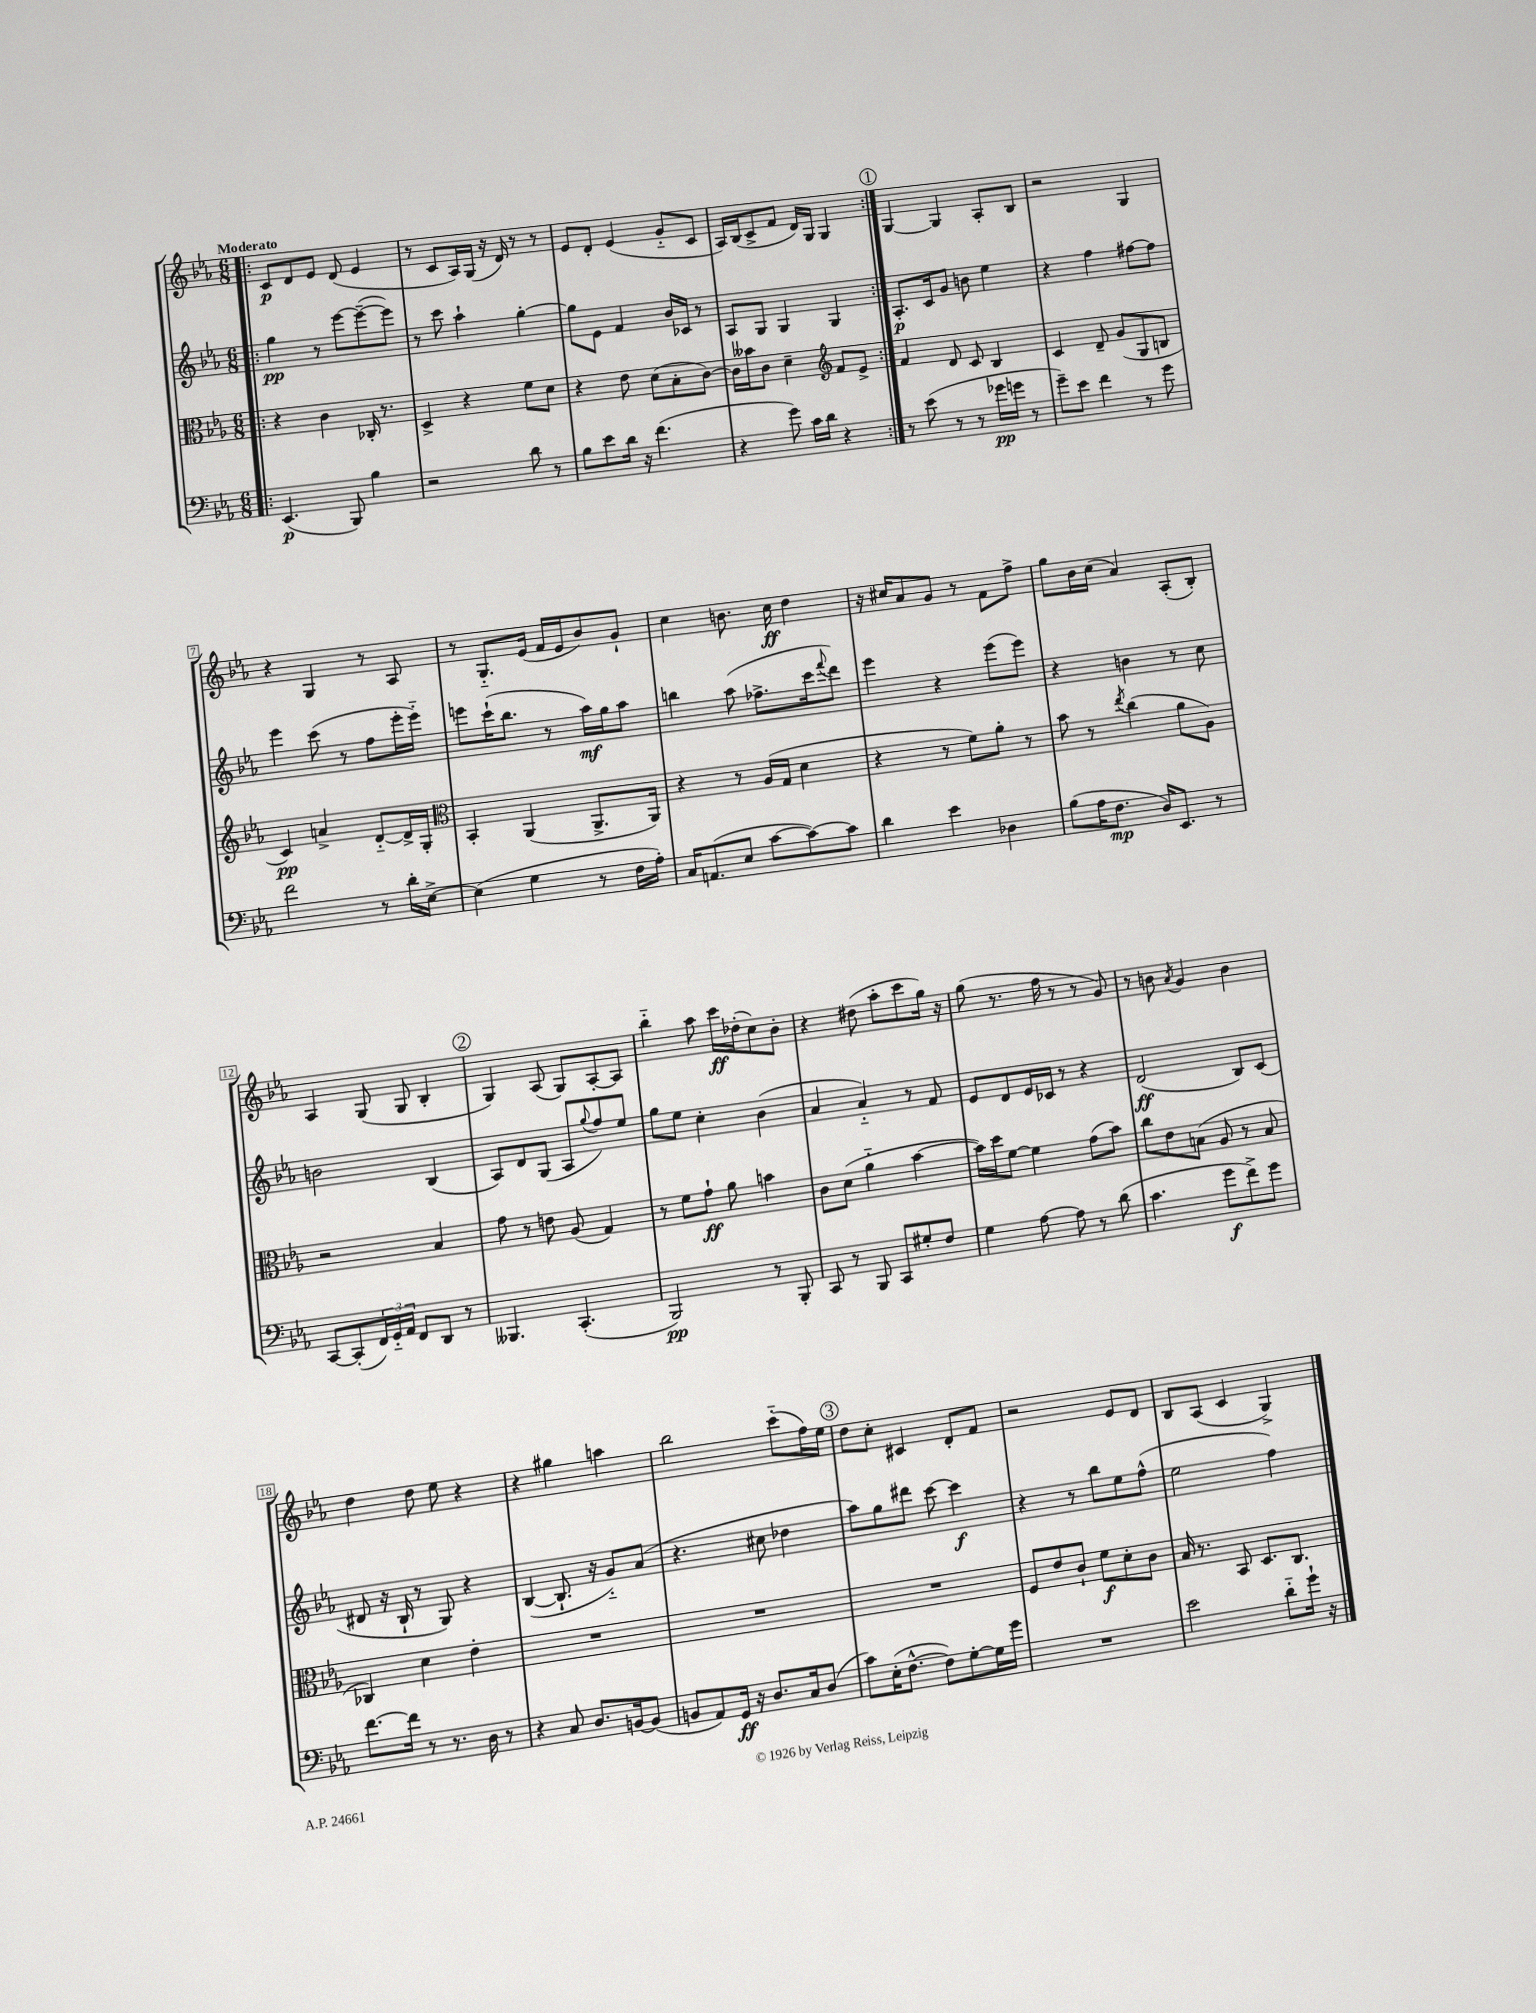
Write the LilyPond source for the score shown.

<<
\new StaffGroup <<
\new Staff = "s0" {
    \clef treble \key ees \major \numericTimeSignature \time 6/8 \tempo "Moderato"
    \repeat volta 2 { \bar ".|:" c'8\p d'8 ees'8 d'8( ees'4 |
    r8 c'8 aes16) g16( r16 d'16) r8 r8 |
    ees'8 d'8-. ees'4( g'8-_ c'8 |
    aes16) bes16( c'8-> f'8 d'16) g16 g4 | }
    \mark \markup { \circle "1" } g4~ g4 aes8-. bes8 |
    r2 g4 |
    r4 g4 r8 aes8 |
    r8 g8.-_ ees'16( f'16 ees'16 bes'8) g'8-! |
    c''4 b'8. c''16\ff d''4 |
    r16 cis''16 aes'8 g'8 r8 f'8 f''8-> |
    g''8 bes'16 c''16( aes'4) aes8-.( bes8-.) |
    aes4 g8( g8 bes4-. |
    \mark \markup { \circle "2" } g4) aes8( g8) aes8~-. aes8 |
    bes''4-_ aes''8 c'''16\ff des''16-.( c''8) bes'8-. |
    r4 dis''8( aes''8-. c'''8 g''16) r16 |
    g''8( r8. f''16 r8 r8 g'8) |
    r8 b'8 \acciaccatura { aes'8 } g'4 b'4 |
    d''4 d''8 ees''8 r4 |
    r4 gis''4 a''4 |
    bes''2 c'''8-_( f''16) ees''16 |
    \mark \markup { \circle "3" } d''8 c''8-. cis'4 d'8-. f'8 |
    r2 ees'8 d'8 |
    bes8 aes8( c'4 g4->) \bar "|." |
}
\new Staff = "s1" {
    \clef treble \key ees \major \numericTimeSignature \time 6/8
    \repeat volta 2 { \bar ".|:" g''4\pp r8 ees'''8~ ees'''8~--( ees'''8) |
    r8 c'''8 aes''4-! g''4~-. |
    g''8 ees'8 f'4 bes'16 ces'16 r8 |
    aes8 g8 g4 g4 | }
    \mark \markup { \circle "1" } aes8.-.\p c'16 g'8 b'8 ees''4 |
    r4 f''4 fis''8~ fis''8 |
    ees'''4 c'''8( r8 f''8 ees'''16-. ees'''16-_) |
    e'''8 c'''16-!( bes''8. r8 aes''16\mf) g''16 aes''8 |
    b''4 aes''8( fes''8.-> c'''16 \appoggiatura { f'''8 } d'''8) |
    ees'''4 r4 ees'''8( ees'''8) |
    r4 b'4 r8 c''8 |
    b'2 bes4( |
    \mark \markup { \circle "2" } aes8) d'8 g8( aes8 \appoggiatura { g''8 } f''8) ees''8 |
    g''8 ees''8 c''4-. bes'4( |
    aes'4 aes'4-_) r8 f'8 |
    ees'8 d'8 ees'16 ces'16 r8 r4 |
    d'2\ff( bes8) c'8( |
    dis'8 r16 bes16-! r8 g8) r4 |
    bes4~( bes8.-! r16 g'8-_) aes'8( |
    r4. cis''8 des''4 |
    \mark \markup { \circle "3" } aes''8) g''8 dis'''8 c'''8~ c'''4\f |
    r4 r8 bes''8 ees''8 f''8-^( |
    ees''2 f''4) \bar "|." |
}
\new Staff = "s2" {
    \clef alto \key ees \major \numericTimeSignature \time 6/8
    \repeat volta 2 { \bar ".|:" r4 c'4 ces16-. r8. |
    d4-> r4 f'8 d'8 |
    r4 ees'8 d'8( bes8-. c'8~) |
    c'16 beses'16 c'8 d'4-- \clef treble f'8 ees'8-> | }
    \mark \markup { \circle "1" } f'4 d'8 c'8 bes4 |
    c'4 d'8-- g'8( g8 b8 |
    c'4\pp) a'4-> d'8~-_ d'16-> g16-. |
    \clef alto bes,4-. aes,4( aes,8.-> aes,16) |
    r4 r8 aes16( g16 d'4 |
    r4 r8 f'8) aes'8-. r8 |
    bes'8 r8 \acciaccatura { ees''8 } c''4( aes'8 aes8) |
    r2 bes4 |
    \mark \markup { \circle "2" } g'8 r8 e'8 aes8( g4) |
    r8 f'8 g'8-!\ff aes'8 b'4 |
    c'8 d'8( aes'4-_ bes'4~ |
    bes'16) d''16 f'8~ f'4 g'8( bes'8) |
    c''8 ees'8 b8( aes8 r8 b8 |
    ces4) d'4 ees'4-. |
    R2. |
    R2. |
    \mark \markup { \circle "3" } R2. |
    f8 ees'8 c'8-! f'8\f d'8-. c'8 |
    bes16 r8. bes,8 d8. c8. \bar "|." |
}
\new Staff = "s3" {
    \clef bass \key ees \major \numericTimeSignature \time 6/8
    \repeat volta 2 { \bar ".|:" ees,4.\p( bes,,8) bes4 |
    r2 d'8 r8 |
    bes8 ees'8 d'16 r16 f'4.( |
    r4 g'8) c'16 d'16 r4 | }
    \mark \markup { \circle "1" } r8 ees'8( r8 r8 ges'16\pp g'16 r8 |
    g'8--) ees'8 f'4 r8 g'8 |
    f'2 r8 d'16-. ees16~-> |
    ees4( g4 r8 f16 aes16-.) |
    c16 a,8.( ees8 c'8~ c'8~) c'8 |
    d'4 ees'4 des4 |
    bes8( aes16 f8.\mp d16) ees,8. r8 |
    c,8~ c,8-.( \tuplet 3/2 { f,16) g,16-_ aes,16 } f,8 d,8 r8 |
    \mark \markup { \circle "2" } beses,,4. c,4.-.( |
    bes,,2\pp) r8 bes,,8-. |
    c,8 r8 bes,,8 c,8 gis8-. f8 |
    g4 aes8~ aes8 r8 d'8( |
    c'4. g'8\f f'8->) g'8 |
    f'8.~ f'16 r8 r8. d16 r8 |
    r4 c8 d8. b,16~ b,8( |
    b,8 aes,8) g,16\ff r16 d8. c16 d8( |
    \mark \markup { \circle "3" } c'8) ees16-.( f8.~-^ f8) g8~-. g16 g'16 |
    R2. |
    ees'2 d'8-_ g'16-! r16 \bar "|." |
}
>>
>>
\layout { \context { \Score \override BarNumber.stencil = #(make-stencil-boxer 0.1 0.3 ly:text-interface::print) } }
